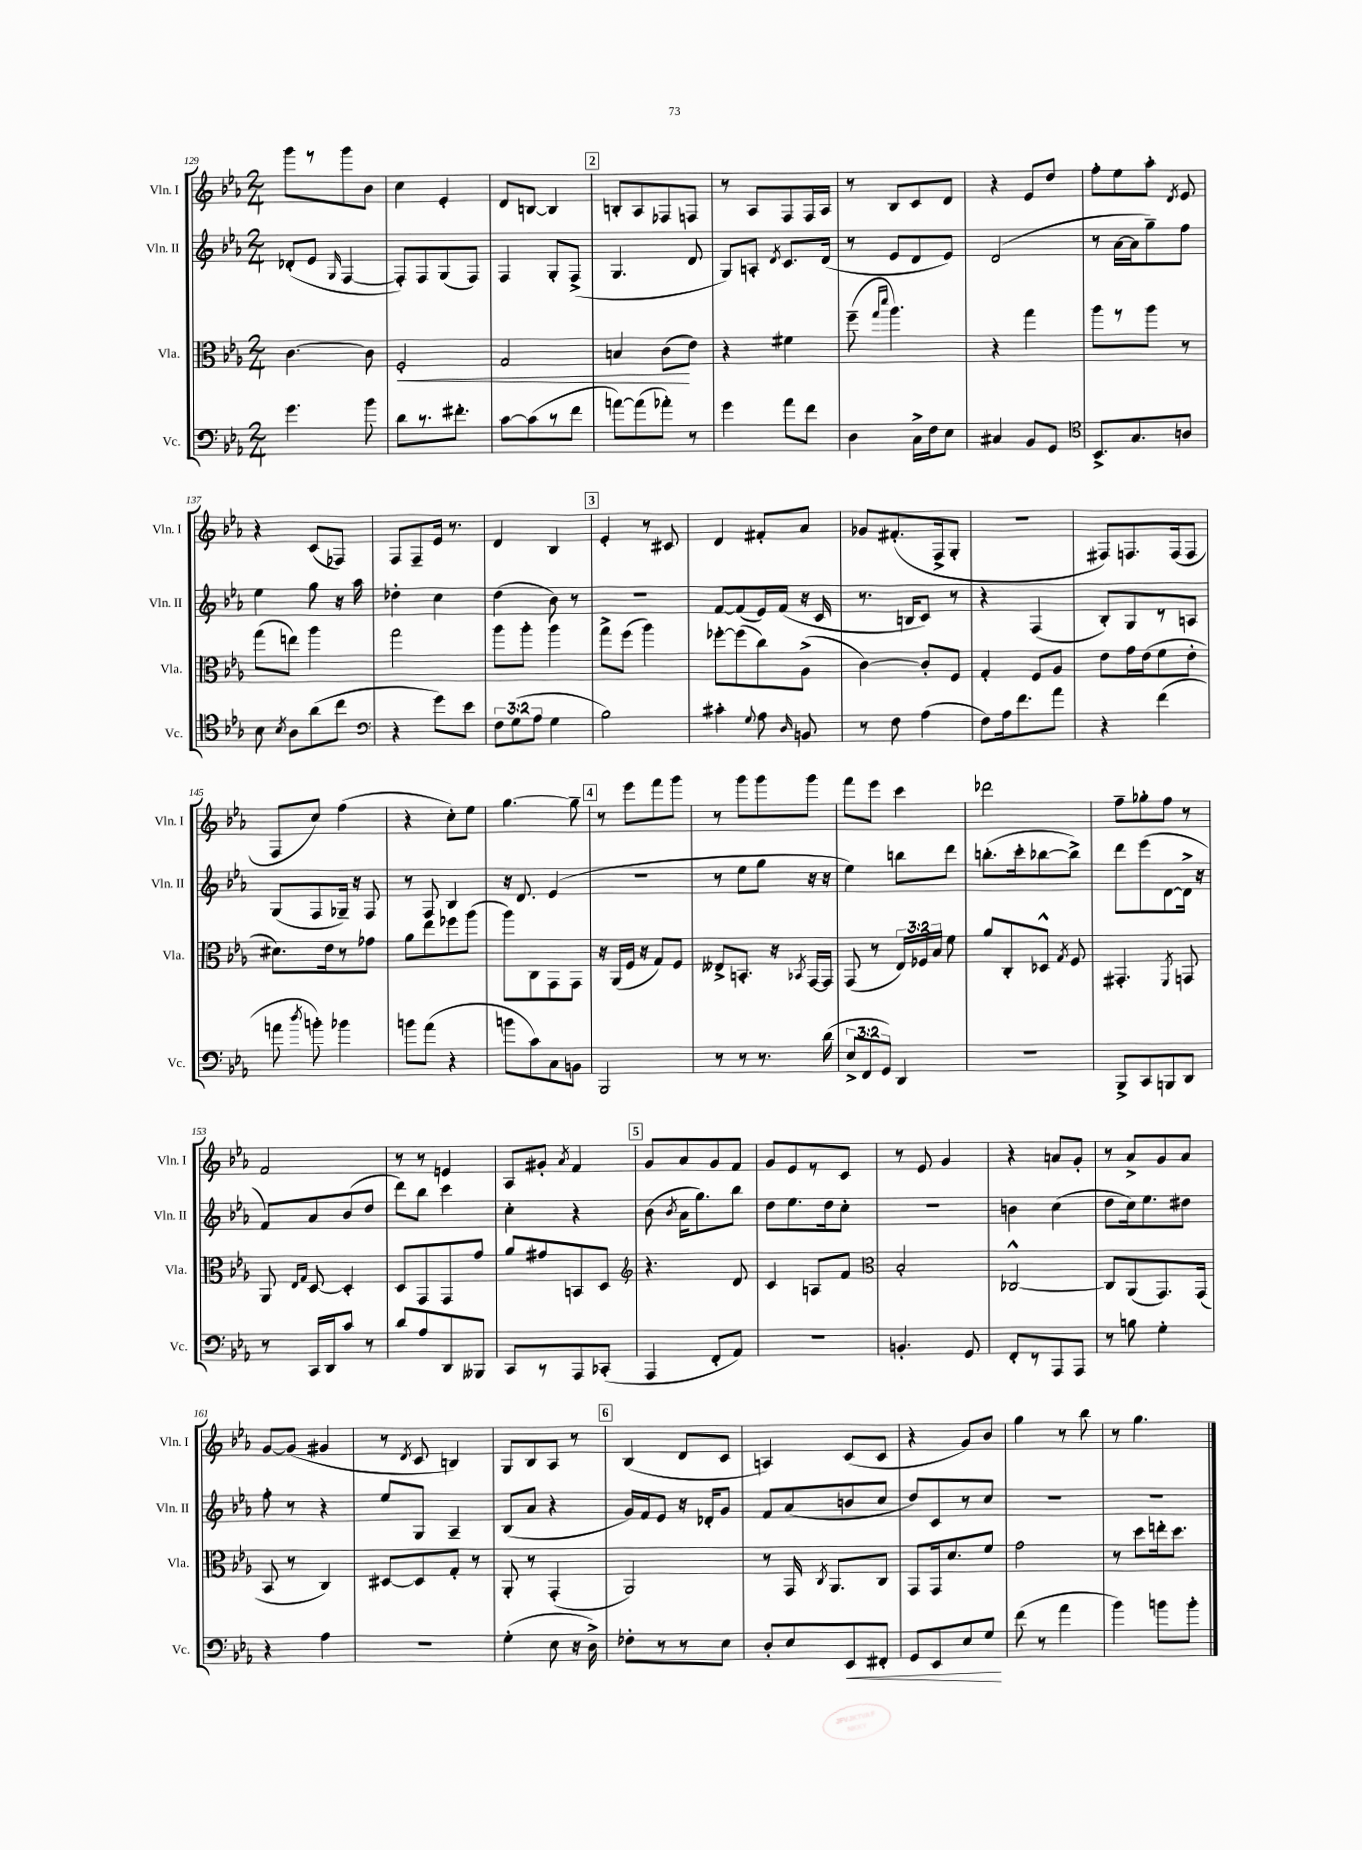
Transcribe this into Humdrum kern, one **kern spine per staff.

**kern	**dynam	**kern	**dynam	**kern	**kern
*part4	*part4	*part3	*part3	*part2	*part1
*staff4	*staff4	*staff3	*staff3	*staff2	*staff1
*I"Vc.	*	*I"Vla.	*	*I"Vln. II	*I"Vln. I
*I'Vc.	*	*I'Vla.	*	*I'Vln. II	*I'Vln. I
*clefF4	*	*clefC3	*	*clefG2	*clefG2
*k[b-e-a-]	*	*k[b-e-a-]	*	*k[b-e-a-]	*k[b-e-a-]
*M2/4	*	*M2/4	*	*M2/4	*M2/4
=129	=129	=129	=129	=129	=129
4.g\	.	[4.c\	.	(8d-X'/L	8ggg\L
.	.	.	.	8e-/J	8r
.	.	.	.	16qqG/	.
.	.	.	.	[4F/	8ggg\
8b-\	.	8c\]	.	.	8b-\J
=130	=130	=130	=130	=130	=130
!	!	!	!LO:HP:b	!	!
8d\L	.	2F'/	<	8F'/L])	4cc\
8.r	.	.	.	8F/	.
.	.	.	.	(8G/	4e-'/
8.f#X'\J	.	.	.	.	.
.	.	.	.	8F/J)	.
=131	=131	=131	=131	=131	=131
[8c\L	.	2G/	.	4F/	8d/L
(8c\]	.	.	.	.	[8Bn/J
8r	.	.	.	8G'/L	4B/]
8f\J	.	.	.	(8F^/J	.
!!LO:REH:place=s1:t=2
=132	=132	=132	=132	=132	=132
[8an\L)	.	4Bn/	.	4.G/	8Bn'/L
(8a\]	.	.	.	.	8A-/
8a-X'\J)	.	(8c\L	.	.	8F-X/
8r	.	8e-\J)	[	8d/	8Fn/J
=133	=133	=133	=133	=133	=133
4g\	.	4r	.	8G/L)	8r
.	.	.	.	8An'/J	8A-/L
.	.	.	.	8qd/	.
8a-\L	.	4f#X\	.	8.c/L	8F/
8f\J	.	.	.	.	16F/L
.	.	.	.	(16d/Jk	16A-/JJ
=134	=134	=134	=134	=134	=134
4D\	.	(8ff~\	.	8r	8r
.	.	16qqgg/LL	.	.	.
.	.	16qqddd/JJ	.	.	.
.	.	4.aa-\)	.	8e-/L	8B-/L
16C^\LL	.	.	.	8d/	8c/
16F\J	.	.	.	.	.
8E-\J	.	.	.	8e-/J)	8d/J
=135	=135	=135	=135	=135	=135
4C#X/	.	4r	.	(2d/	4r
8BB-/L	.	4gg\	.	.	8e-/L
8GG/J	.	.	.	.	8dd/J
=136	=136	=136	=136	=136	=136
*clefC4	*	*	*	*	*
8.BB-^/L	.	8aa-\L	.	8r	8ff'\L
.	.	8r	.	[16a-\LL	8ee-\
8.G/	.	.	.	16a-\J]	.
.	.	8aa-\J	.	8gg~\)	8aa-'\J
.	.	.	.	.	8qd/
8An/J	.	8r	.	8ff\J	8e-/
!!LO:LB:g=z
=137	=137	=137	=137	=137	=137
8B-\	.	(8gg\L	.	4ee-\	4r
8qB-/	.	.	.	.	.
8A-\L	.	8een\J)	.	.	.
(8a-\	.	4aa-\	.	8gg\	(8c/L
8cc\J	.	.	.	16r	8F-X/J)
.	.	.	.	16aa-\	.
=138	=138	=138	=138	=138	=138
*clefF4	*	*	*	*	*
4r	.	2gg\	.	4dd-X'\	8F/L
.	.	.	.	.	8F~/
8g\L)	.	.	.	4cc\	16e-/Jk
.	.	.	.	.	8.r
8e-\J	.	.	.	.	.
=139	=139	=139	=139	=139	=139
12F\L	.	8aa-\L	.	(4dd\	4d/
(12G\	.	.	.	.	.
.	.	8aa-'\J	.	.	.
12A-\J	.	.	.	.	.
4G\	.	4aa-\	.	8b-\)	4B-/
.	.	.	.	8r	.
!!LO:REH:place=s1:t=3
=140	=140	=140	=140	=140	=140
2B-\)	.	8gg^\L	.	2r	4e-'/
.	.	(8ff\J	.	.	.
.	.	4aa-\)	.	.	8r
.	.	.	.	.	8c#X/
=141	=141	=141	=141	=141	=141
4c#X'\	.	[8ff-X'\L	.	[8f/L	4d/
.	.	(8ff-\]	.	(8f/]	.
8qqG/	.	.	.	.	.
8A-\	.	8cc\)	.	16e-/L)	8f#X'/L
.	.	.	.	(16f/JJ	.
16qqD/	.	.	.	.	.
8BBn/	.	(8A-^\J	.	16r	8a-/J
.	.	.	.	16c/	.
=142	=142	=142	=142	=142	=142
8r	.	[4c\)	.	8.r	8g-X/L
8F\	.	.	.	.	(8.f#X'/
.	.	.	.	16Bn/KL	.
(4A-\	.	8c'/L]	.	8c/J)	.
.	.	.	.	.	16F^/k
.	.	8F/J	.	8r	8G'/J
=143	=143	=143	=143	=143	=143
8F\L)	.	4G'/	.	4r	2r
16A-\k	.	.	.	.	.
8.f\	.	.	.	.	.
.	.	8F/L	.	(4F/	.
8a-\J	.	8A-/J	.	.	.
=144	=144	=144	=144	=144	=144
4r	.	8e-\L	.	8B-'/L)	8F#X/L)
.	.	16g\L	.	8G/	8.Fn/
.	.	(16e-\J	.	.	.
(4f\	.	8f\	.	8r	.
.	.	.	.	.	(16F/k
.	.	8e-'\J	.	8An/J	8F/J
!!LO:LB:g=z
=145	=145	=145	=145	=145	=145
8an\	.	8.d#X\L)	.	(8G/L	8F/L
8qdd/	.	.	.	.	.
8bn'\)	.	.	.	8F/	8cc/J)
.	.	16e-\k	.	.	.
4b-X\	.	8r	.	16G-X~/Jk)	(4ff\
.	.	.	.	16r	.
.	.	8g-X\J	.	8F/	.
=146	=146	=146	=146	=146	=146
8bn\L	.	8a-\L	.	8r	4r
(8a-\J	.	8ee-\	.	8F/	.
4r	.	8ff-X\	.	4B-/	8cc'\L)
.	.	(8aa-\J	.	.	8ee-\J
=147	=147	=147	=147	=147	=147
8bn\L	.	8aa-\L)	.	16r	[4.gg\
.	.	.	.	8.d/	.
8c\)	.	8C\	.	.	.
8C\	.	8GG\	.	(4e-/	.
8BBn\J	.	8GG\J	.	.	8gg~\]
!!LO:REH:place=s1:t=4
=148	=148	=148	=148	=148	=148
2BBB-/	.	16r	.	2r	8r
.	.	(16AA-/LL	.	.	.
.	.	16F/JJ	.	.	8eee-\L
.	.	16r	.	.	.
.	.	8G/L)	.	.	8fff\
.	.	8F/J	.	.	8ggg\J
=149	=149	=149	=149	=149	=149
8r	.	8E--X^/L	.	8r	8r
8r	.	8.BBn'/J	.	8ee-\L	8ggg\L
8.r	.	.	.	8gg\J	8ggg\
.	.	16r	.	.	.
.	.	8qBB-X/	.	.	.
.	.	[16GG/LL	.	16r	8ggg\J
(16d\	.	16GG/JJ]	.	16r	.
=150	=150	=150	=150	=150	=150
12E-^/L	.	(8GG/	.	4ee-\)	8fff\L
12FF/	.	.	.	.	.
.	.	8r	.	.	8eee-\J
12GG/J)	.	.	.	.	.
4DD/	.	24E-/LL)	.	8bbn\L	4ccc\
.	.	24F-X/	.	.	.
.	.	24B-/JJ	.	.	.
.	.	8f\	.	8ddd\J	.
=151	=151	=151	=151	=151	=151
2r	.	8a-/L	.	(8.bbn'\L	2ddd-X\
.	.	8C'/	.	.	.
.	.	.	.	16ccc'\k	.
.	.	8D-X^^/J	.	[8bb-X\	.
.	.	8qG/	.	.	.
.	.	8F/	.	8bb-^\J])	.
=152	=152	=152	=152	=152	=152
8BBB-^/L	.	4.GG#X'/	.	8ddd\L	8ff~\L
8CC/	.	.	.	(8eee-\	8gg-X'\
8BBBn/	.	.	.	[8d\	8ff\J
.	.	8qFF/	.	.	.
8DD/J	.	8GGn/	.	16d^\Jk]	8r
.	.	.	.	16r	.
!!LO:LB:g=z
=153	=153	=153	=153	=153	=153
8r	.	8AA-/	.	8f/L)	2f/
.	.	16qqE-/LL	.	.	.
.	.	16qqG/JJ	.	.	.
16CC/LL	.	[8D/	.	8a-/	.
16DD/J	.	.	.	.	.
8c/J	.	4D'/]	.	(8b-/	.
8r	.	.	.	8dd/J	.
=154	=154	=154	=154	=154	=154
8d/L	.	8D/L	.	8ddd\L)	8r
8A-/	.	8GG/	.	8bb-\J	8r
8DD/	.	8GG/	.	4ccc\	4en/
8BBB--X/J	.	8g/J	.	.	.
=155	=155	=155	=155	=155	=155
8CC/L	.	8a-/L	.	4cc'\	8A-/L
8r	.	8g#X/	.	.	8g#X'/J
.	.	.	.	.	8qa-/
8AAA-/	.	8BBn/	.	4r	4f/
(8CC-X'/J	.	8D/J	.	.	.
!!LO:REH:place=s1:t=5
=156	=156	=156	=156	=156	=156
*	*	*clefG2	*	*	*
4AAA-/	.	4.r	.	(8b-\	8g/L
.	.	.	.	8qb-/	.
.	.	.	.	16a-\KL	8a-/
.	.	.	.	8.gg\)	.
8FF'/L	.	.	.	.	8g/
8AA-/J)	.	8d/	.	8bb-\J	8f/J
=157	=157	=157	=157	=157	=157
2r	.	4c/	.	8dd\L	8g/L
.	.	.	.	8.ee-\	8e-/
.	.	8An/L	.	.	8r
.	.	.	.	16dd\k	.
.	.	8f/J	.	8cc'\J	8c/J
=158	=158	=158	=158	=158	=158
*	*	*clefC3	*	*	*
4.BBn'/	.	2B-'/	.	2r	8r
.	.	.	.	.	8e-/
.	.	.	.	.	4g/
8GG/	.	.	.	.	.
=159	=159	=159	=159	=159	=159
8FF'/L	.	[2C-X^^/	.	4bn\	4r
8r	.	.	.	.	.
8AAA-/	.	.	.	(4cc\	8an/L
8AAA-/J	.	.	.	.	8g'/J
=160	=160	=160	=160	=160	=160
8r	.	8C-/L]	.	8dd\L	8r
8Bn\	.	(8AA-/	.	16cc\k)	8a-^/L
.	.	.	.	8.ee-\	.
4G'\	.	8.GG/)	.	.	8g/
.	.	.	.	8dd#X\J	8a-/J
.	.	(16GG/Jk	.	.	.
!!LO:LB:g=z
=161	=161	=161	=161	=161	=161
4r	.	8BB-/	.	8ff'\	[8g/L
.	.	8r	.	8r	(8g/J]
4A-\	.	4C/)	.	4r	4g#X/
=162	=162	=162	=162	=162	=162
2r	.	[8D#X/L	.	8ee-/L	8r
.	.	.	.	.	8qd/
.	.	8D#/]	.	8G/J	8c/
.	.	8G'/J	.	4A-~/	4Bn/)
.	.	8r	.	.	.
=163	=163	=163	=163	=163	=163
(4G'\	.	8AA-'/	.	(8B-/L	8G/L
.	.	8r	.	8a-/J	8B-/
8E-\	.	(4GG'/	.	4r	8A-/J
16r	.	.	.	.	8r
16D^\)	.	.	.	.	.
!!LO:REH:place=s1:t=6
=164	=164	=164	=164	=164	=164
8F-X'\L	.	2AA-/)	.	16g/LL)	(4B-/
.	.	.	.	16f/J	.
8r	.	.	.	8e-/J	.
8r	.	.	.	16r	8d/L
.	.	.	.	16d-X'/KL	.
8E-\J	.	.	.	8g/J	8c/J
=165	=165	=165	=165	=165	=165
8D'/L	.	8r	.	8f/L	4An/)
8E-/	.	16GG/	.	(8a-/	.
.	.	8qC/	.	.	.
.	.	8.AA-/L	.	.	.
!	!LO:HP:b	!	!	!	!
8EE-/	<	.	.	8bn/	(8c/L
8FF#X'/J	.	8C/J	.	8cc/J	8c/J
=166	=166	=166	=166	=166	=166
8GG/L	.	8GG/L	.	8dd/L)	4r
8EE-/	.	16GG/k	.	8c/	.
.	.	8.d/	.	.	.
8E-/	.	.	.	8r	8g/L)
8G/J	.	8f/J	.	8cc/J	8b-/J
.	[	.	.	.	.
=167	=167	=167	=167	=167	=167
(8f\	.	2g\	.	2r	4gg\
8r	.	.	.	.	.
4a-\	.	.	.	.	8r
.	.	.	.	.	8bb-\
=168	=168	=168	=168	=168	=168
4b-\)	.	8r	.	2r	8r
.	.	8dd\L	.	.	4.gg\
8bn\L	.	16een'\k	.	.	.
.	.	8.dd\J	.	.	.
8b'\J	.	.	.	.	.
==	==	==	==	==	==
*-	*-	*-	*-	*-	*-
